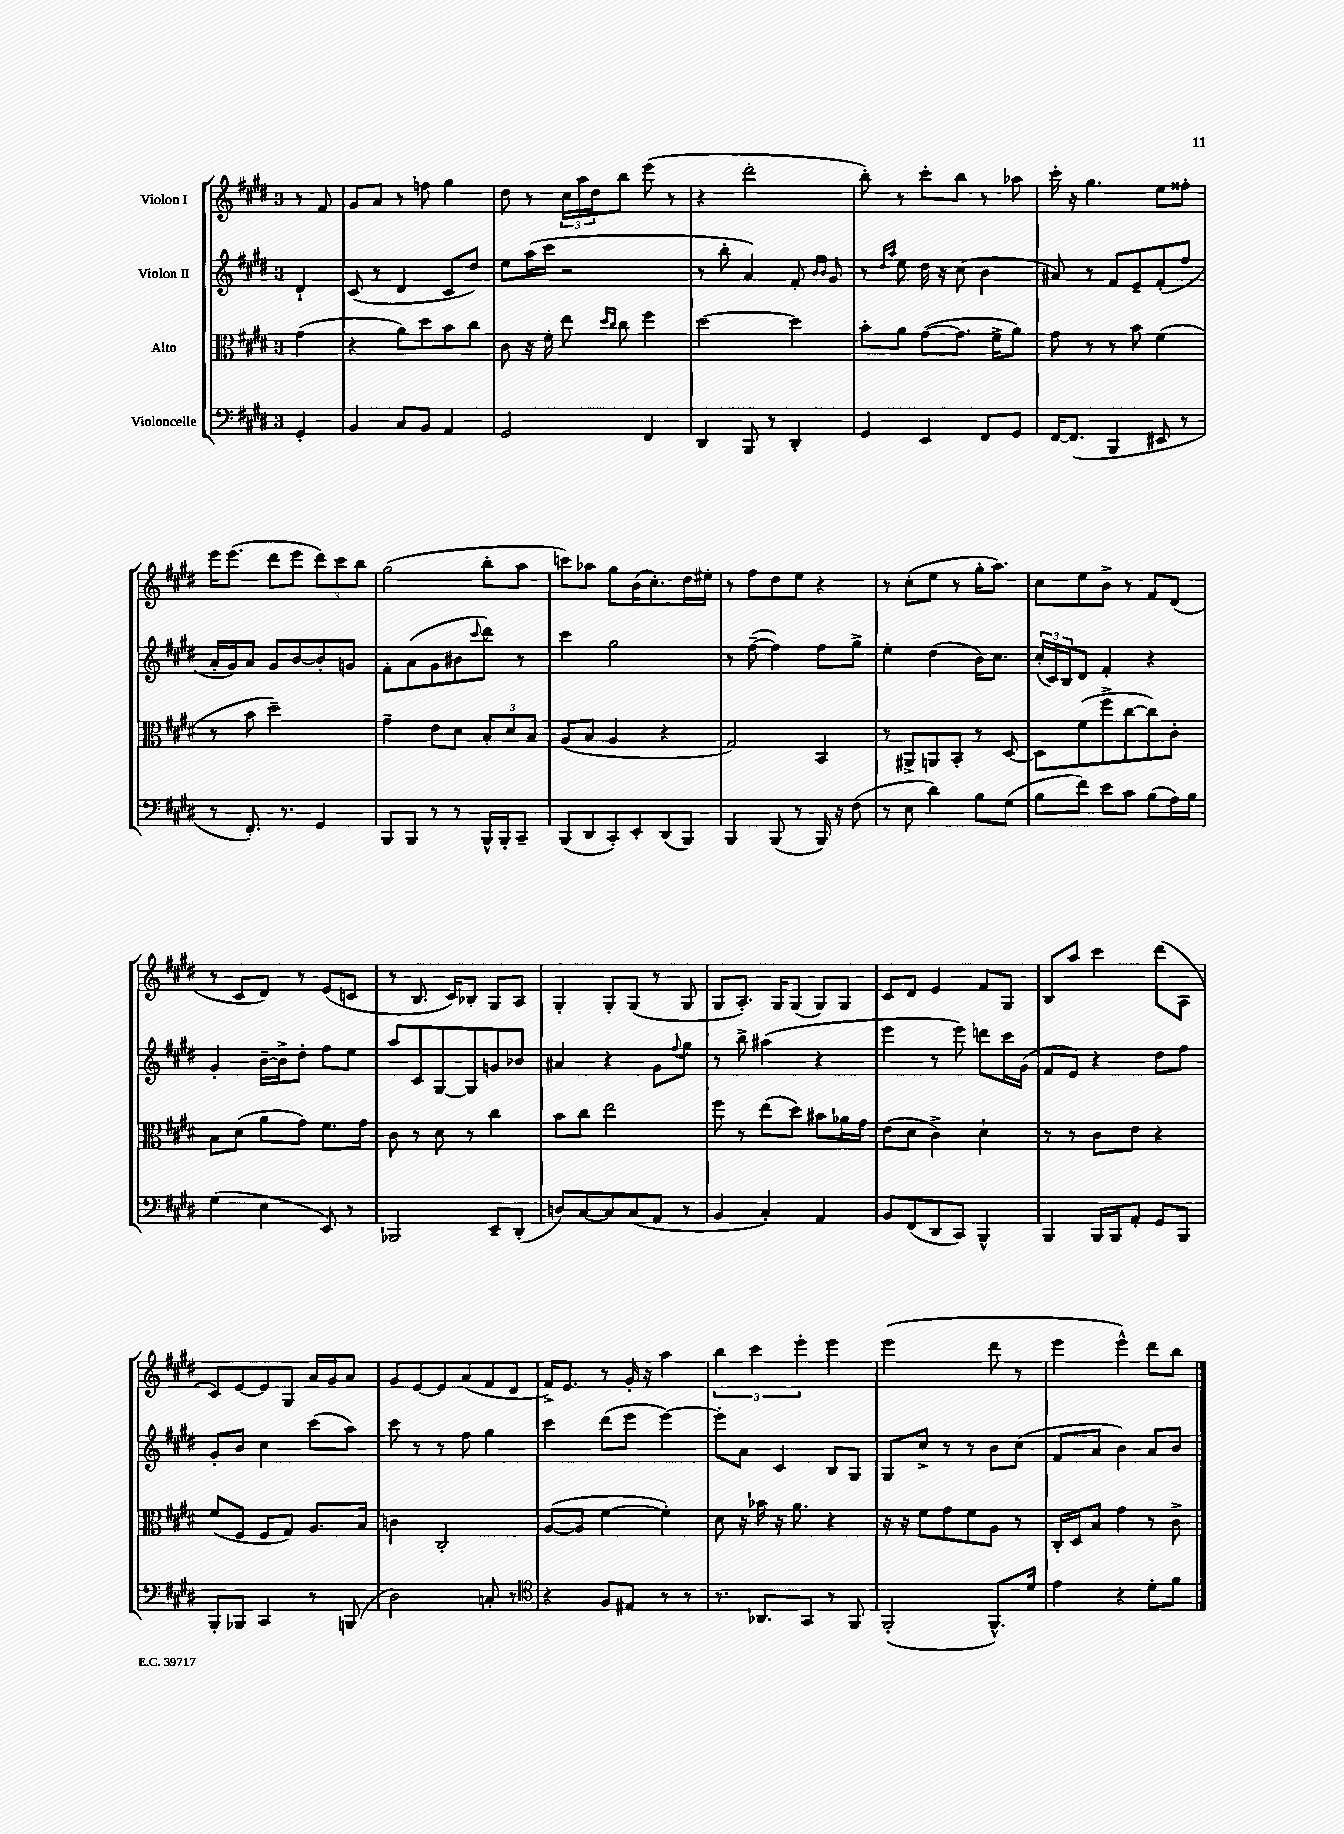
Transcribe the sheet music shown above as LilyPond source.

<<
\new StaffGroup <<
\new Staff = "s0" \with { instrumentName = "Violon I" } {
    \clef treble \key e \major \once \override Staff.TimeSignature.style = #'single-digit \time 3/4 \partial 4
    r8 fis'8 |
    gis'8 a'8 r8 f''8 gis''4 |
    dis''8 r8 \tuplet 3/2 { cis''16 a''16 dis''16 } b''8 e'''8( r8 |
    r4 dis'''2-. |
    b''8-.) r8 cis'''8-. b''8 r8 aes''8 |
    cis'''16-. r16 gis''4. e''8 fisis''8-. |
    e'''16 e'''8.( dis'''8 e'''8 \tuplet 3/2 { dis'''8) cis'''8 b''8 } |
    gis''2( b''8-. a''8 |
    c'''8) aes''8 gis''8 b'16( cis''8.-.) dis''16 eis''16-. |
    r8 fis''8 dis''8 e''8 r4 |
    r8 cis''8-.( e''8 r8 gis''16-. a''8.) |
    cis''8 e''8 b'8-> r8 fis'8 dis'8( |
    r8 cis'8 dis'8) r8 e'8( c'8 |
    r8 b8. cis'16) bes8-. gis8 a8 |
    gis4-. gis8-. gis8( r8 gis8 |
    gis8 a8.-.) gis16 gis8( gis8) gis8 |
    cis'8 dis'8 e'4 fis'8 gis8 |
    b8 a''8 cis'''4 dis'''8( a8 |
    cis'8) e'8~ e'8 gis8 a'16 gis'16 a'8 |
    gis'8 e'8~ e'8 a'8( fis'8 dis'8 |
    fis'16->) e'8. r8 gis'16-. r16 a''4 |
    \tuplet 3/2 { b''4 cis'''4 e'''4-. } e'''4 |
    e'''2( dis'''8 r8 |
    e'''4 e'''4-^) dis'''8 b''8 \bar "|." |
}
\new Staff = "s1" \with { instrumentName = "Violon II" } {
    \clef treble \key e \major \once \override Staff.TimeSignature.style = #'single-digit \time 3/4 \partial 4
    dis'4-! |
    cis'8( r8 dis'4 cis'8 dis''8) |
    e''8 a''16( cis'''16 r2 |
    r8 b''8-. a'4) fis'8-. \grace { b'16 b'16 } gis'8 |
    r8 \grace { dis''16 a''16 } e''8 dis''16 r16 cis''8( b'4 |
    ais'8) r8 fis'8 e'8-- fis'8-.( fis''8 |
    a'16-. gis'16) a'8 gis'8 b'8~ b'8-. g'8 |
    fis'8-. a'8( gis'8 bis'8 \appoggiatura { cis'''8 } dis'''8) r8 |
    cis'''4 gis''2 |
    r8 fis''8~--( fis''4) fis''8 gis''8-> |
    e''4-. dis''4( b'16) cis''8. |
    \tuplet 3/2 { cis''16-.( cis'16) b16 } dis'8 fis'4-. r4 |
    gis'4-. b'16~-- b'16-> dis''8-. fis''8 e''8 |
    a''8 cis'8 gis8~ gis8 g'8 bes'8 |
    ais'4 r4 gis'8 \appoggiatura { fis''8 } gis''8 |
    r8 b''8-> ais''4( r4 |
    e'''4 r8 e'''8) d'''8 cis'''16 gis'16( |
    fis'8 e'8) r4 dis''8 fis''8 |
    gis'8-. b'8 cis''4 cis'''8( a''8) |
    cis'''8 r8 r8 fis''8 gis''4 |
    cis'''4 dis'''8( e'''8 e'''4~) |
    e'''8-. a'8 cis'4 b8 gis8 |
    gis8 cis''8-> r8 r8 b'8 cis''8( |
    fis'8 a'8 b'4) a'8 b'8 \bar "|." |
}
\new Staff = "s2" \with { instrumentName = "Alto" } {
    \clef alto \key e \major \once \override Staff.TimeSignature.style = #'single-digit \time 3/4 \partial 4
    gis'4( |
    r4 a'8) dis''8 b'8 cis''8 |
    cis'8 r16 fis'16-. e''8 \grace { dis''16 cis''16 } cis''8 fis''4 |
    dis''2~ dis''4 |
    b'8-. a'8 gis'8~( gis'8. fis'16-> a'8) |
    gis'8 r8 r8 b'8 fis'4( |
    r8 b'8 dis''2--) |
    gis'4-- e'8 dis'8 \tuplet 3/2 { b8-. dis'8 b8 } |
    a8( b8 a4 r4 |
    gis2) b,4 |
    r8 ais,8-> a,8 b,8-. r8 dis8~ |
    dis8 fis'8( fis''8-> cis''8~ cis''8) cis'8-. |
    b8 dis'8( a'8 gis'8) fis'8. gis'16 |
    cis'8 r8 dis'8 r8 cis''4 |
    b'8 cis''8 e''2 |
    fis''8 r8 e''8( dis''8) bis'8 aes'16 gis'16 |
    e'8( dis'8 cis'4->) dis'4-! |
    r8 r8 cis'8 e'8 r4 |
    fis'8( fis8 fis8 gis8) a8. b16 |
    c'4 cis2-. |
    a8~( a8 fis'4~ fis'4-.) |
    dis'8 r16 bes'16 r16 a'8. r4 |
    r16 r16 fis'8 gis'8 fis'8 a8 r8 |
    cis16-. dis16 b8 gis'4 r8 cis'8-> \bar "|." |
}
\new Staff = "s3" \with { instrumentName = "Violoncelle" } {
    \clef bass \key e \major \once \override Staff.TimeSignature.style = #'single-digit \time 3/4 \partial 4
    gis,4-. |
    b,4 cis8 b,8 a,4 |
    gis,2 fis,4 |
    dis,4 b,,8 r8 dis,4-. |
    gis,4 e,4 fis,8 gis,8 |
    fis,16~ fis,8.( b,,4 eis,8 r8 |
    r8 fis,8.-.) r8. gis,4 |
    b,,8 b,,8 r8 r8 b,,16-^ b,,16-. cis,8-- |
    b,,8( dis,8 cis,8-.) e,8-. dis,8( b,,8) |
    b,,4 b,,8( r8 b,,16) r16 fis8( |
    r8 e8 dis'4) b8 gis8( |
    b8 fis'8) e'8 cis'8 b8( a16) b16 |
    gis4( e4 e,8) r8 |
    bes,,2 e,8-- dis,8-.( |
    d8) cis8~ cis8 cis8( a,8 r8 |
    b,4 cis4-.) a,4 |
    b,8 fis,8( dis,8 cis,8) b,,4-^ |
    b,,4 b,,16 b,,16 a,8-. gis,8 b,,8 |
    b,,8-. bes,,8 cis,4 r8 b,,8( |
    dis2) c8-. r8 |
    \clef tenor r4 fis8 eis8 r8 r8 |
    r8. aes,8. gis,8 r8 fis,8 |
    fis,2-.( fis,8.-^) dis'16 |
    e'4 r4 dis'8-. fis'8 \bar "|." |
}
>>
>>
\layout { \context { \Score \remove "Bar_number_engraver" } }
